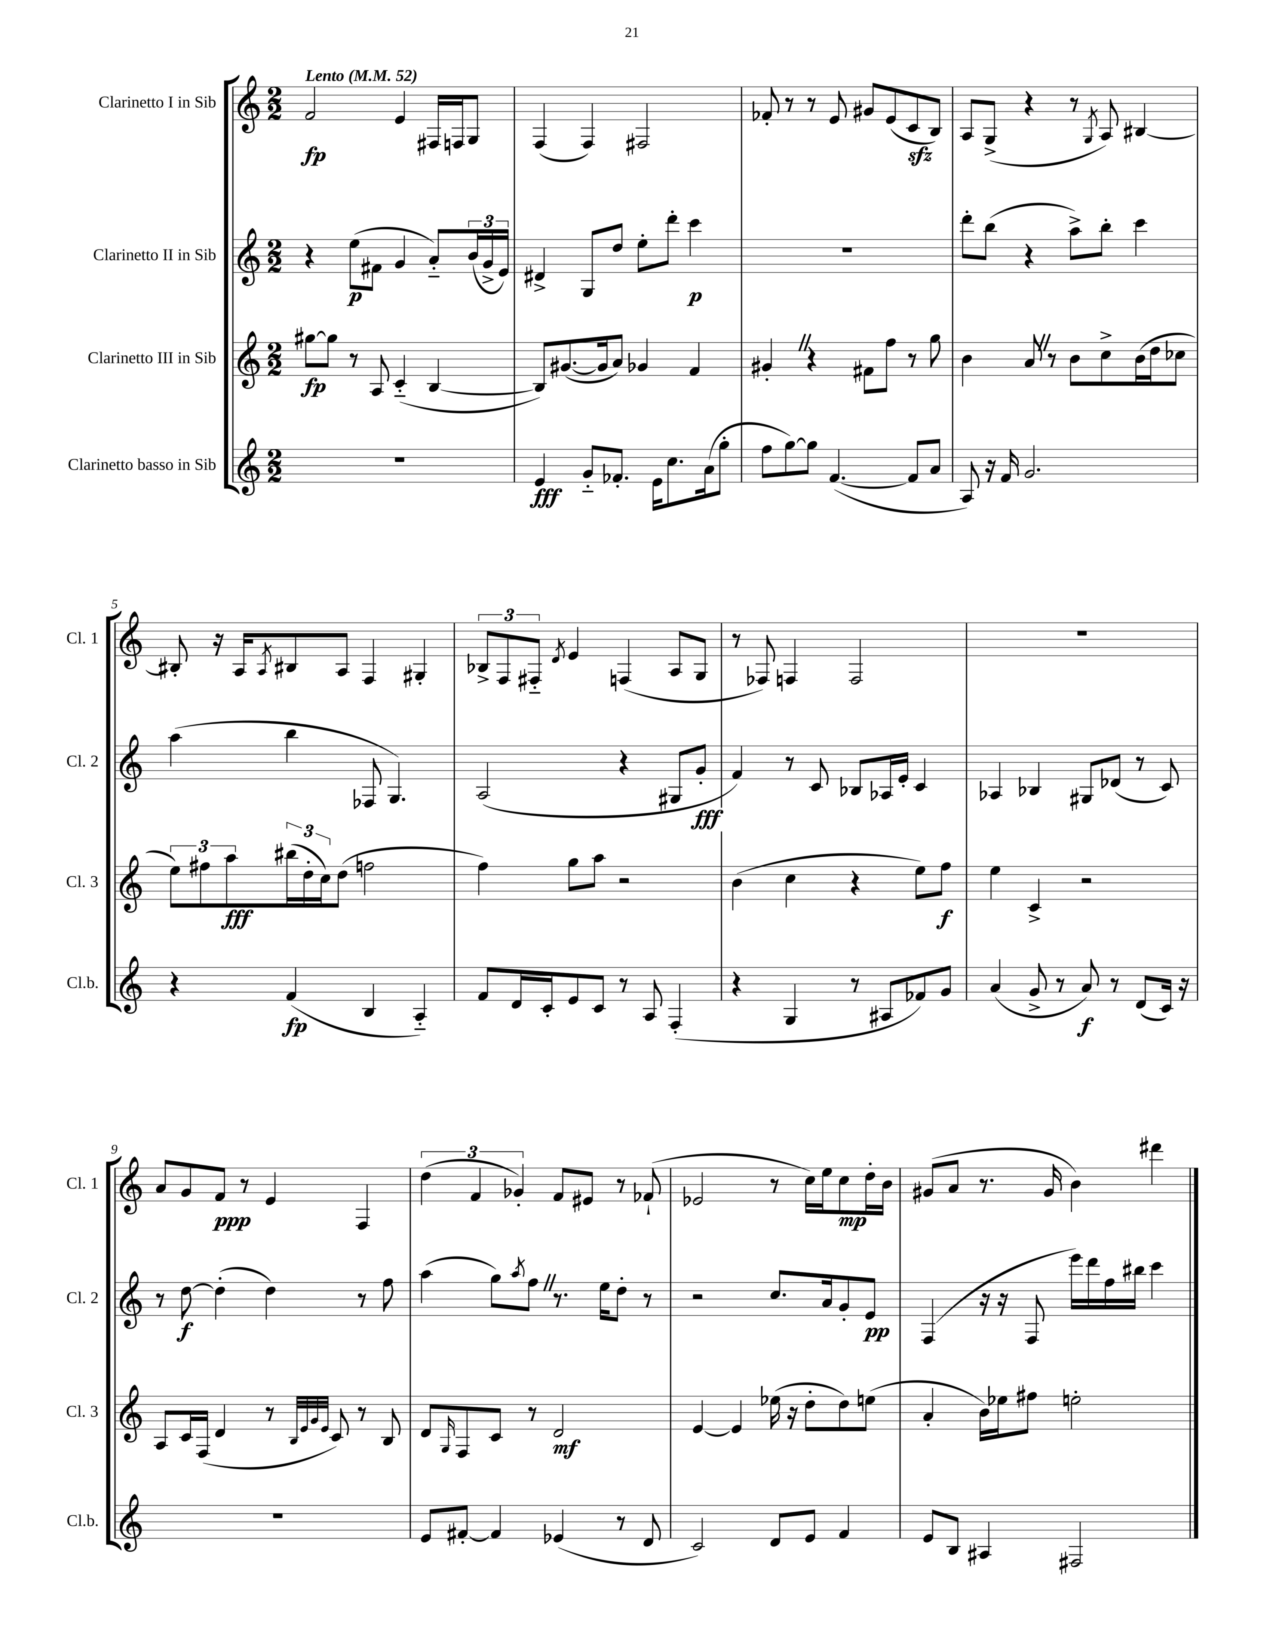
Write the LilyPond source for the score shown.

<<
\new StaffGroup <<
\new Staff = "s0" \with { instrumentName = "Clarinetto I in Sib" shortInstrumentName = "Cl. 1" } {
    \clef treble \key c \major \numericTimeSignature \time 2/2 \tempo "Lento" 4 = 52
    f'2\fp e'4 fis16 f16 g8 |
    f4( f4) fis2 |
    fes'8-. r8 r8 e'8 gis'8 e'8( c'8\sfz b8) |
    a8 g8->( r4 r8 \acciaccatura { g8 } a8) bis4~ |
    bis8-. r16 a16 \acciaccatura { a8 } bis8 a8 f4 gis4-. |
    \tuplet 3/2 { bes8-> f8 fis8-_ } \acciaccatura { d'8 } e'4 f4( a8 g8 |
    r8 fes8) f4 f2 |
    R1 |
    a'8 g'8 f'8\ppp r8 e'4 f4 |
    \tuplet 3/2 { d''4( f'4 ges'4-.) } f'8 eis'8 r8 fes'8-!( |
    ees'2 r8 c''16) e''16 c''8\mp d''16-. b'16 |
    gis'8( a'8 r8. gis'16 b'4) dis'''4 \bar "|." |
}
\new Staff = "s1" \with { instrumentName = "Clarinetto II in Sib" shortInstrumentName = "Cl. 2" } {
    \clef treble \key c \major \numericTimeSignature \time 2/2
    r4 e''8\p( fis'8 g'4 a'8-_) \tuplet 3/2 { b'16( g'16-> e'16) } |
    dis'4-> g8 d''8 e''8-. d'''8-. c'''4\p |
    R1 |
    d'''8-. b''8( r4 a''8->) b''8-. c'''4 |
    a''4( b''4 fes8 g4.) |
    a2( r4 gis8 g'8-.\fff |
    f'4) r8 c'8 bes8 aes16 e'16-. c'4 |
    aes4 bes4 gis8 des'8( r8 c'8) |
    r8 d''8~\f d''4-.( d''4) r8 f''8 |
    a''4( g''8) \acciaccatura { a''8 } f''8 \once \override BreathingSign.text = \markup { \musicglyph "scripts.caesura.straight" } \breathe r8. e''16 d''8-. r8 |
    r2 c''8. a'16 g'8-. e'8\pp |
    f4( r16 r16 f8 e'''16) d'''16 f''16 bis''16 c'''4 \bar "|." |
}
\new Staff = "s2" \with { instrumentName = "Clarinetto III in Sib" shortInstrumentName = "Cl. 3" } {
    \clef treble \key c \major \numericTimeSignature \time 2/2
    gis''8~\fp gis''8 r8 a8 c'4-_( b4~ |
    b8) gis'8.~( gis'16 a'8) ges'4 f'4 |
    gis'4-. \once \override BreathingSign.text = \markup { \musicglyph "scripts.caesura.straight" } \breathe r4 fis'8 f''8 r8 g''8 |
    b'4 a'8 \once \override BreathingSign.text = \markup { \musicglyph "scripts.caesura.straight" } \breathe r8 b'8 c''8-> b'16( d''16 ces''8 |
    \tuplet 3/2 { e''8) fis''8 a''8\fff } \tuplet 3/2 { bis''16( d''16-. c''16) } d''8( f''2 |
    f''4) g''8 a''8 r2 |
    b'4( c''4 r4 e''8) f''8\f |
    e''4 c'4-> r2 |
    a8 c'16 f16( d'4 r8 \grace { b32 e'32 g'32 e'32 } c'8) r8 b8 |
    d'8 \grace { g16 } f8 c'8 r8 d'2\mf |
    e'4~ e'4 ees''16( r16 d''8-. d''8) e''8( |
    a'4-. b'16) ees''16 fis''8 e''2-. \bar "|." |
}
\new Staff = "s3" \with { instrumentName = "Clarinetto basso in Sib" shortInstrumentName = "Cl.b." } {
    \clef treble \key c \major \numericTimeSignature \time 2/2
    R1 |
    e'4\fff g'8-_ fes'8.-. e'16 c''8. a'16( g''8-. |
    f''8 g''8~) g''8 f'4.~( f'8 a'8 |
    a8) r16 f'16 g'2. |
    r4 f'4\fp( b4 a4-_) |
    f'8 d'16 c'16-. e'8 c'8 r8 a8 f4-.( |
    r4 g4 r8 ais8 fes'8) g'8 |
    a'4( g'8-> r8 a'8\f) r8 d'8( c'16) r16 |
    R1 |
    e'8 fis'8~-. fis'4 ees'4( r8 d'8 |
    c'2) d'8 e'8 f'4 |
    e'8 b8 ais4 fis2 \bar "|." |
}
>>
>>
